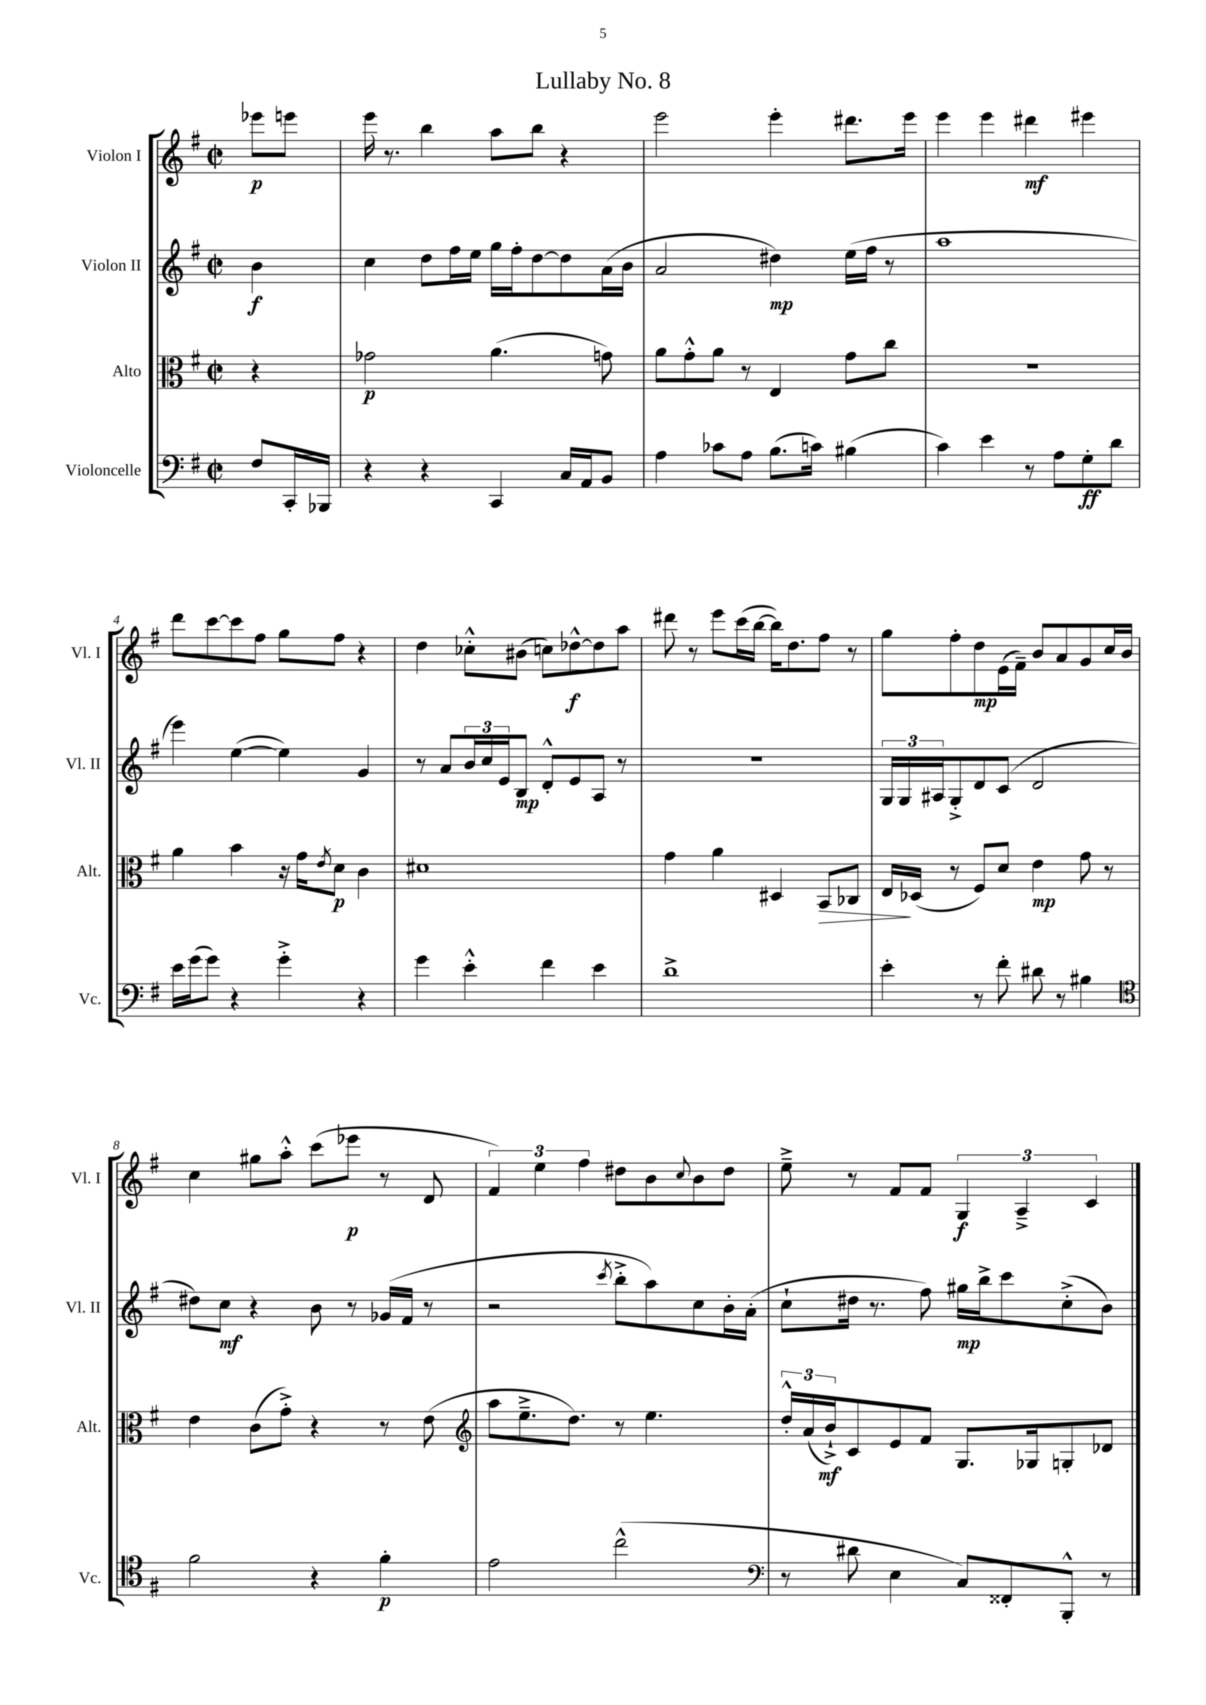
\header { title = "Lullaby No. 8" }
<<
\new StaffGroup <<
\new Staff = "s0" \with { instrumentName = "Violon I" shortInstrumentName = "Vl. I" } {
    \clef treble \key g \major \defaultTimeSignature \time 2/2 \partial 4
    ees'''8\p e'''8 |
    e'''16 r8. b''4 a''8 b''8 r4 |
    e'''2 e'''4-. dis'''8. e'''16 |
    e'''4 e'''4 dis'''4\mf eis'''4 |
    d'''8 c'''8~ c'''8 fis''8 g''8 fis''8 r4 |
    d''4 ces''8-.-^ bis'8( c''8) des''8~-^\f des''8 a''8 |
    dis'''8 r8 e'''8 c'''16( b''16~ b''16) d''8. fis''8 r8 |
    g''8 fis''8-. d''8\mp e'16( fis'16--) b'8 a'8 g'8 c''16 b'16 |
    c''4 gis''8 a''8-.-^ c'''8( ees'''8\p r8 d'8 |
    \tuplet 3/2 { fis'4) e''4 fis''4 } dis''8 b'8 \appoggiatura { c''8 } b'8 dis''8 |
    e''8---> r8 fis'8 fis'8 \tuplet 3/2 { g4\f a4---> c'4 } \bar "|." |
}
\new Staff = "s1" \with { instrumentName = "Violon II" shortInstrumentName = "Vl. II" } {
    \clef treble \key g \major \defaultTimeSignature \time 2/2 \partial 4
    b'4\f |
    c''4 d''8 fis''16 e''16 g''16 fis''16-. d''8~ d''8 a'16( b'16 |
    a'2 dis''4\mp) e''16( fis''16 r8 |
    a''1 |
    e'''4) e''4~( e''4) g'4 |
    r8 a'8 \tuplet 3/2 { b'16 c''16 e'16 } b8\mp d'8-.-^ e'8 a8 r8 |
    R1 |
    \tuplet 3/2 { g16 g16 ais16 } g8-.-> d'8 c'8( d'2 |
    dis''8) c''8\mf r4 b'8 r8 ges'16( fis'16 r8 |
    r2 \acciaccatura { c'''8 } b''8-.-> a''8) c''8 b'16-. a'16-.( |
    c''8-! dis''16 r8. fis''8) gis''16\mp b''16-> c'''8 c''8-.->( b'8) \bar "|." |
}
\new Staff = "s2" \with { instrumentName = "Alto" shortInstrumentName = "Alt." } {
    \clef alto \key g \major \defaultTimeSignature \time 2/2 \partial 4
    r4 |
    ges'2\p a'4.( g'8) |
    a'8 g'8-.-^ a'8 r8 e4 g'8 c''8 |
    R1 |
    a'4 b'4 r16 g'16 \acciaccatura { e'8 } d'8\p c'4 |
    dis'1 |
    g'4 a'4 dis4 b,8\> ces8 |
    e16\! des16( r8 fis8) d'8 e'4\mp g'8 r8 |
    e'4 c'8( g'8-.->) r4 r8 e'8( |
    \clef treble a''8 e''8.---> d''8.) r8 e''4. |
    \tuplet 3/2 { d''16-.-^ a'16( b'16-!->\mf) } c'8 e'8 fis'8 g8. ges16 g8-. des'8 \bar "|." |
}
\new Staff = "s3" \with { instrumentName = "Violoncelle" shortInstrumentName = "Vc." } {
    \clef bass \key g \major \defaultTimeSignature \time 2/2 \partial 4
    fis8 c,16-. bes,,16 |
    r4 r4 c,4 c16 a,16 b,8 |
    a4 ces'8 a8 b8.( c'16) bis4( |
    c'4) e'4 r8 a8 g8-.\ff d'8 |
    e'16 g'16( g'8) r4 g'4-.-> r4 |
    g'4 e'4-.-^ fis'4 e'4 |
    d'1-> |
    e'4-. r8 fis'8-. dis'8 r8 bis4 |
    \clef tenor fis'2 r4 fis'4-.\p |
    e'2 c''2-^( |
    \clef bass r8 dis'8 e4 c8) fisis,8-. b,,8-.-^ r8 \bar "|." |
}
>>
>>
